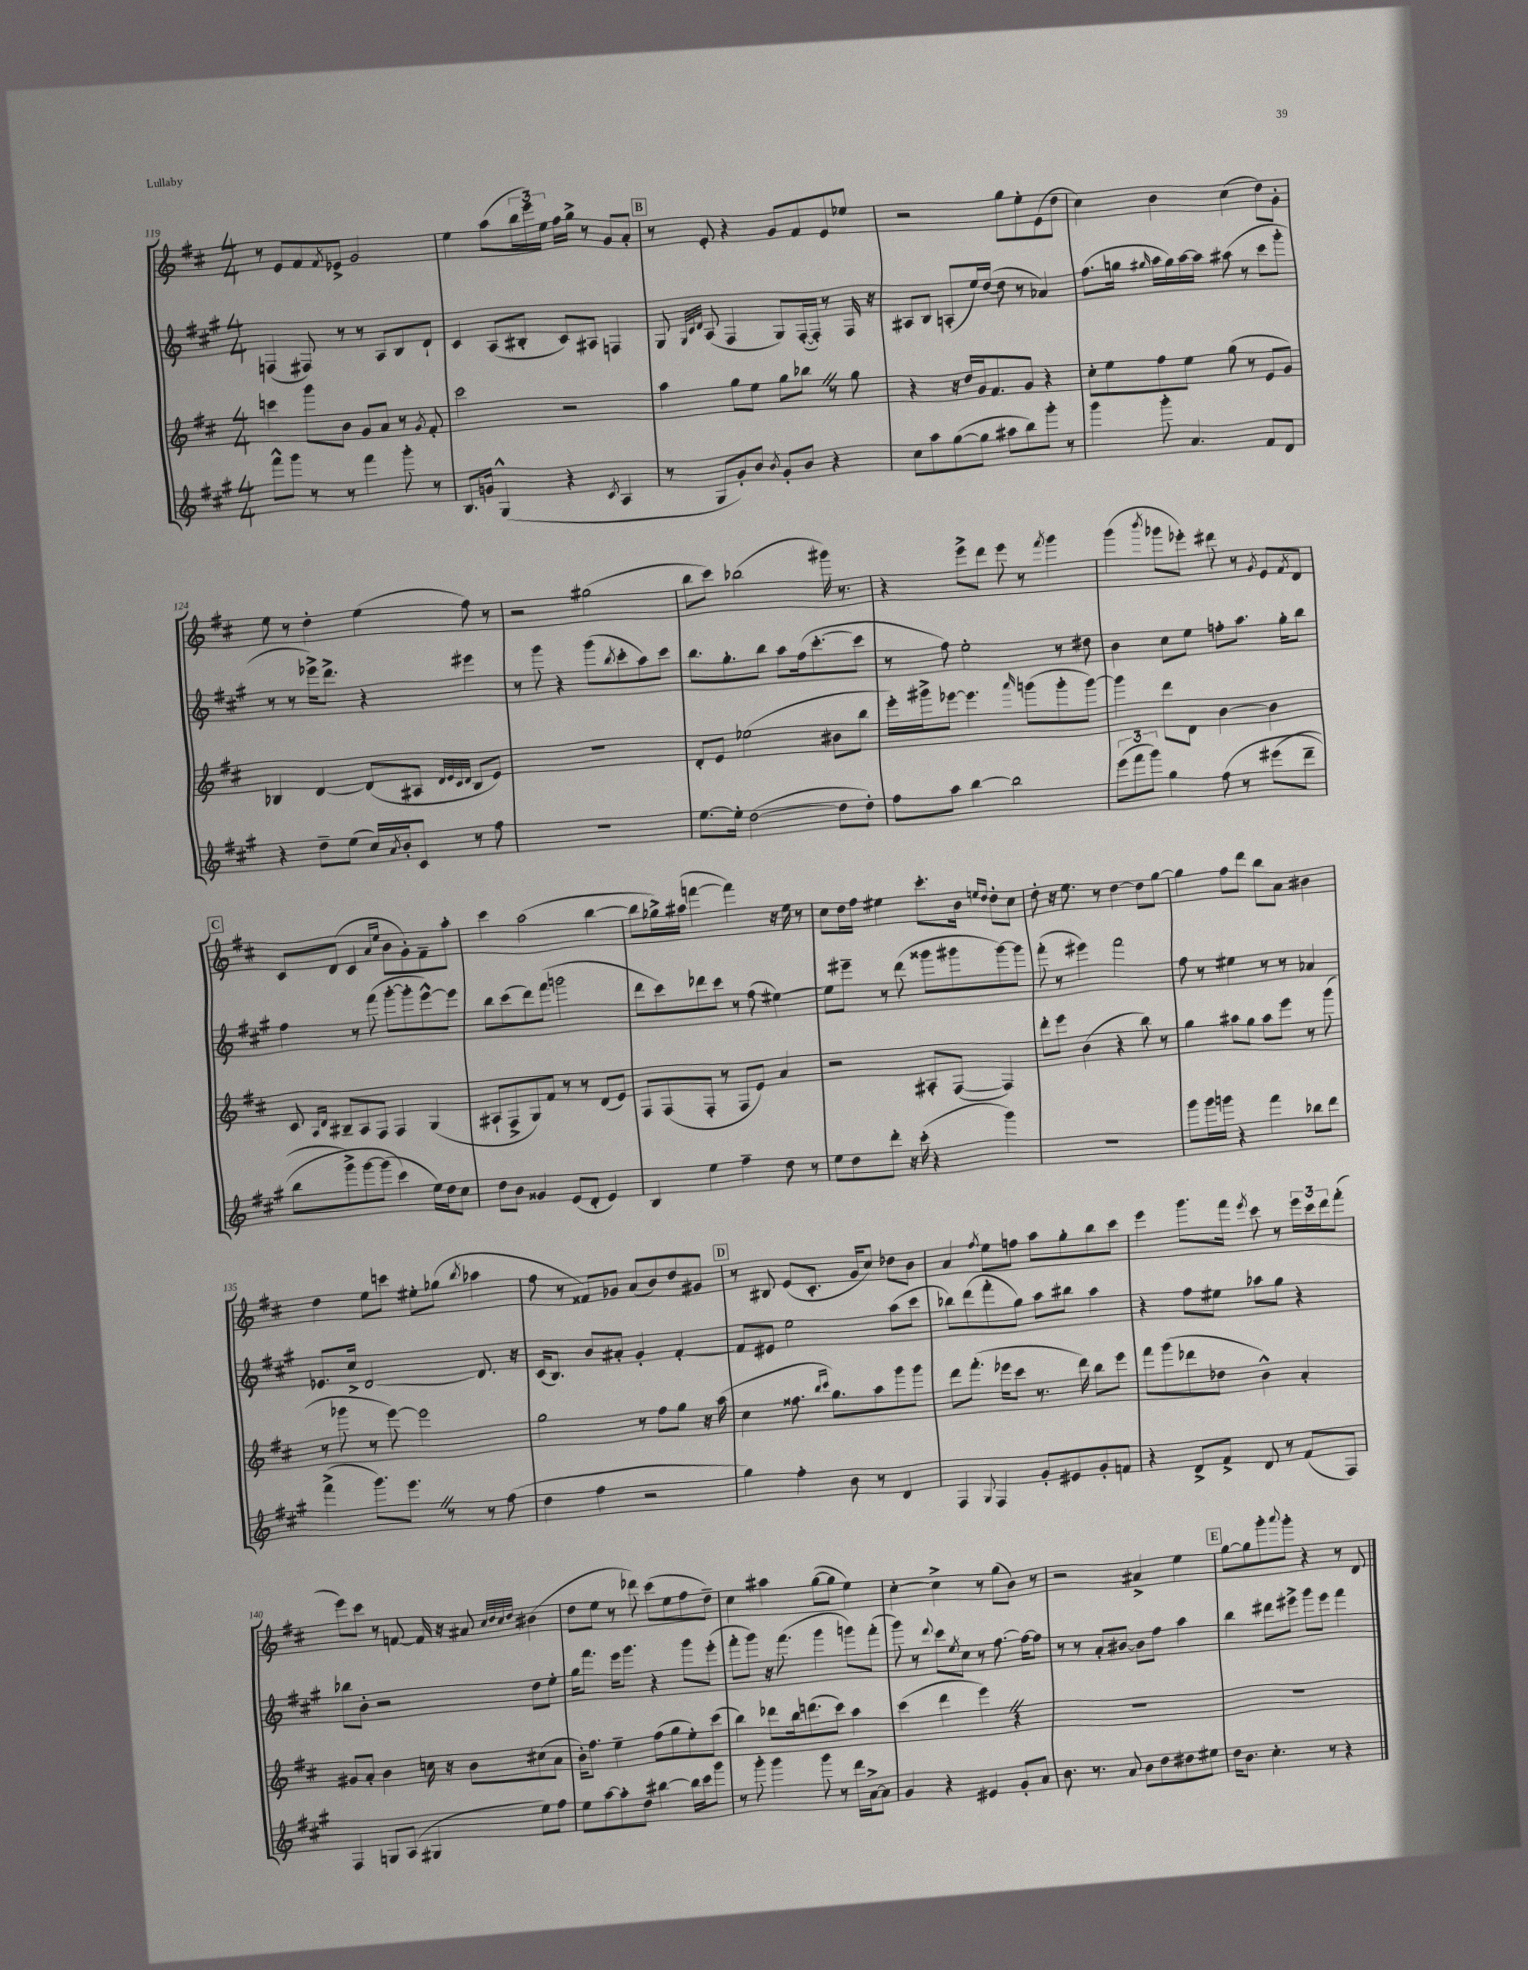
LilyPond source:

<<
\new StaffGroup <<
\new Staff = "s0" {
    \clef treble \key d \major \numericTimeSignature \time 4/4
    r8 e'8 fis'8 \acciaccatura { fis'8 } ees'8-> g'2 |
    e''4 a''8( \tuplet 3/2 { b''16 e'''16) e''16 } fis''16 g''16-> r8 g'8 a'8-. |
    \mark \markup { \box "B" } r8 e'8-. r4 g'8 fis'8 e'8 ees''8 |
    r2 g''8 e''8-. e'8( d''8 |
    cis''4) b'4 cis''4( d''8) g'8-. |
    e''8 r8 d''4-. e''4( fis''8) r8 |
    r2 gis''2( |
    b''8 cis'''8) bes''2( gis'''16) r8. |
    r4 e'''8-> d'''8 e'''8 r8 \acciaccatura { fis'''8 } g'''4 |
    g'''4( \acciaccatura { b'''8 } ges'''8 ees'''8-.) dis'''8 r8 \acciaccatura { g'8 } e'8 \acciaccatura { fis'8 } d'8 |
    \mark \markup { \box "C" } cis'8 d'8( cis'4 \grace { a'16 e''16 } b'8 g'8-.) fis'8-- a''8-. |
    cis'''4 a''2( b''4~ |
    b''8 ges''16->) ais''16( f'''4~ f'''4) r16 e''16 r8 |
    cis''8 d''16 fis''16 eis''4 cis'''8.-. b'16 \grace { e''16 d''16 } d''8-. cis''8 |
    d''8-. r16 e''8. r8 d''4~ d''8 g''8~ |
    g''4 fis''8 d'''8 b''8 a'8 bis'4 |
    d''4 e''8 c'''8 eis''8-. ges''8( \acciaccatura { b''8 } aes''4 |
    fis''8 r8 fisis'8) ges'8 a'8( b'8) d''8 gis'8 |
    \mark \markup { \box "D" } r8 bis8 e'8( cis'8.-. g'16 cis''8) des''8 b'8 |
    a'4 \acciaccatura { fis''8 } e''8 f''8 a''8 g''8-. b''8 cis'''8 |
    e'''4 g'''8. fis'''16 \acciaccatura { e'''8 } cis'''8 r8 \tuplet 3/2 { e'''16 cis'''16 d'''16 } fis'''8-.( |
    e'''8) cis'''8 r8 f'8~ f'16 r16 ais'8 \grace { cis''32 d''32 cis''32 d''32 } bis'4( |
    d''8 e''8 r8 des'''8) cis'''8( e''8 fis''8 d''8--) |
    cis''4 ais''4 g''8~( g''8 e''4) |
    cis''4~-. cis''4-> r8 g''8( b'8) r8 |
    r2 ais'4-> e''4 |
    \mark \markup { \box "E" } g''8~ g''8 g'''8-. \appoggiatura { a'''8 } g'''8-. r4 r8 d'8 \bar "|." |
}
\new Staff = "s1" {
    \clef treble \key a \major \numericTimeSignature \time 4/4
    f4( fis8) r8 r8 a8 b8 d'8-! |
    cis'4 a8( bis8-. cis'8) ais8 f4 |
    \mark \markup { \box "B" } gis8 \grace { gis32 cis'32 d'32 } a8( fis4 gis8) fis16~-.( fis16-.) r8 fis16 r16 |
    ais8 b8 a8-.( e''16) d''16~( d''8 r8 aes'4) |
    fis''8.( g''16 \grace { gis''16 } a''16 gis''16) a''16~ a''16 ais''8( r8 cis'''8 gis'''8-. |
    r8 r8 ees'''16->) d'''8.-> r4 eis'''4 |
    r8 gis'''8 r4 gis'''8( \acciaccatura { b''8 } cis'''8-. a''8) cis'''8 |
    b''8. gis''8.-. b''8 a''8 fis''16( cis'''8.~-. cis'''8 |
    r8 fis''8) e''2-. r8 dis''8 |
    b'4 cis''8 e''8 f''8-. a''8. gis''16-. b''8 |
    \mark \markup { \box "C" } fis''4 r8 fis'''8( gis'''8~-. gis'''8-. e'''8~-^) e'''8 |
    b''8 cis'''8( d'''8) fis'''8( g'''2 |
    d'''8 cis'''8) des'''8 cis'''8 r8 fis''8( eis''4~) |
    eis''8 eis'''8-- r8 d'''8( gisis'''8 gis'''8 gis'''8~) gis'''8 |
    fis'''8-.( r8 eis'''4) fis'''2 |
    fis''8 r8 eis''4 r8 r8 aes'4 |
    ees'8. cis''16-> d'2~ d'8. r16 |
    cis'16( b8.) b'8 ais'8-. gis'4-. fis'4~-. |
    \mark \markup { \box "D" } fis'8 eis'8 e''2 a''8( cis'''8 |
    bes''8) d'''8( fis'''8-. gis''8) a''8 bis''8 a''4 |
    r4 fis''8 eis''8 aes''8 gis''8 r4 |
    bes''8 b'8-. r2 d''8 e''8-. |
    gis''16 fis'''8. e'''16 gis'''8. r4 gis'''8 e'''8-.( |
    fis'''8-. gis'''8) r16 fis'''8.( gis'''4 g'''8) fis'''8-.( |
    gis'''8) r8 \appoggiatura { d'''8 } cis'''8 \acciaccatura { e''8 } cis''8 r8 fis''8.~ fis''16~ fis''8 |
    r8 r8 a'8-. bis'8~ bis'8 fis''8 a''4 |
    \mark \markup { \box "E" } b''4 dis'''8 eis'''8-> gis'''8 eis'''8 fis'''4 \bar "|." |
}
\new Staff = "s2" {
    \clef treble \key d \major \numericTimeSignature \time 4/4
    c'''4 g'''8 b'8 g'8 a'8 r8 \acciaccatura { g'8 } fis'8-. |
    cis'''2 r2 |
    \mark \markup { \box "B" } a''4 g''8 e''8 g''8 bes''8 \once \override BreathingSign.text = \markup { \musicglyph "scripts.caesura.straight" } \breathe r8 g''8 |
    r4 r16 d''16 g'16 fis'8. g'8 r4 |
    cis''8-. e''8 fis''8 e''8 g''8( r8 e'8 g'8) |
    bes4 d'4~ d'8( ais8 \grace { d'32 e'32 cis'32 d'32 } bes8 e'8) |
    R1 |
    d'8-. e'8 ees''2( bis'8 b''8 |
    e'''16-.) gis'''16-> ees'''8~ ees'''4. \grace { a'''16 } g'''8( g'''8-. g'''8~) |
    g'''4 d'''8 d'8 b'4~ b'4 |
    \mark \markup { \box "C" } cis'8 \grace { a16 d'16 } bis8-- a8 fis8 fis4 g4( |
    ais8-! fis8-> g8) fis'8 r8 r8 d'8( e'8) |
    fis8 fis8( fis8-. r8 fis8 e'8) a'4 |
    r2 ais8-. fis8~( fis4) |
    d'''8-. e'''8 b'4( r4 b''8) r8 |
    g''4 ais''8 g''8 ais''8 e'''8 r8 g'''8( |
    r8 ges'''8 r8 e'''8~) e'''2 |
    g''2 r8 fis''8 g''8 r16 a''16( |
    \mark \markup { \box "D" } cis''4 fisis''8. \grace { b''16 cis'''16 } g''8.) a''8 g'''8 g'''8 |
    d'''8 fis'''8.-.( ees'''16 cis'''8 r8. d'''16) b''8 ees'''8 |
    fis'''8 g'''8( des'''8 des''8 b'4-^) a'4-. |
    gis'8 a'8-. b'4 c''16 r16 b'8 cis''8( a'8 |
    b'16-.) fis''8. e''4-- fis''8( g''8 e''8-.) cis'''8( |
    b''4) des'''8 b''16 d'''8.( cis'''8) a''4 |
    cis'''4( d'''4 e'''4) \once \override BreathingSign.text = \markup { \musicglyph "scripts.caesura.straight" } \breathe r4 |
    R1 |
    \mark \markup { \box "E" } R1 \bar "|." |
}
\new Staff = "s3" {
    \clef treble \key a \major \numericTimeSignature \time 4/4
    fis'''8-^ gis'''8 r8 r8 fis'''4 gis'''8-. r8 |
    b8. g'16 gis4-^( r4 \acciaccatura { cis'8 } a4 |
    \mark \markup { \box "B" } r8 gis8 gis'8-.) b'8 \acciaccatura { b'8 } gis'8-. b'8 r4 |
    cis''8 a''8 gis''8~( gis''8 ais''8 b''8) gis'''8-. r8 |
    gis'''4 gis'''8-. a'4. fis'8 d'8 |
    r4 d''8-- e''8( cis''16) \acciaccatura { a'8 } b'16-. cis'8 r8 fis''8 |
    R1 |
    e''8.~ e''16-. d''2~( d''8 d''8-.) |
    fis''8 a''8 b''4~ b''2 |
    \tuplet 3/2 { e'''8( fis'''8 gis'''8) } gis''4 fis''8\( r8 eis'''8( d'''8-- |
    \mark \markup { \box "C" } b''8 gis'''8->) gis'''8~ gis'''8( cis'''4\) e''16) d''16 cis''8 |
    d''8 b'8 gisis'4 e'8( d'8-. e'4) |
    b4 e''4 fis''4-- d''8 r8 |
    e''8 d''8 d'''8-. r16 cis'''16-.( r4 gis'''4) |
    R1 |
    gis'''8 gis'''16 g'''16 r4 fis'''4 bes''8 d'''8 |
    fis'''4->( gis'''8.) e'''8. \once \override BreathingSign.text = \markup { \musicglyph "scripts.caesura.straight" } \breathe r8 r8 fis''8( |
    d''4 fis''4 r2 |
    \mark \markup { \box "D" } gis''4) fis''4-. b'8 r8 d'4 |
    fis4 \appoggiatura { gis8 } fis4 gis'8-. eis'8 gis'8-. f'8 |
    r4 d'8-> fis'8-> d'8 r8 fis'8( fis8) |
    fis4 g8 a8( gis4 e''8) fis''8 |
    e''8 a''8~ a''8-. d''8 bis''4~ bis''16 cis'''16 gis'''8 |
    r8 gis'''8-. gis'''4 gis'''8 r8 d'''16 a'16~-> a'8 |
    gis'4 r4 eis'4 gis'8-. a'8 |
    b'8. r8. a'8 b'8 d''8 dis''8 eis''8 |
    \mark \markup { \box "E" } d''16 b'8. cis''4.-. r8 r4 \bar "|." |
}
>>
>>
\layout { \context { \Score currentBarNumber = #119 } }
